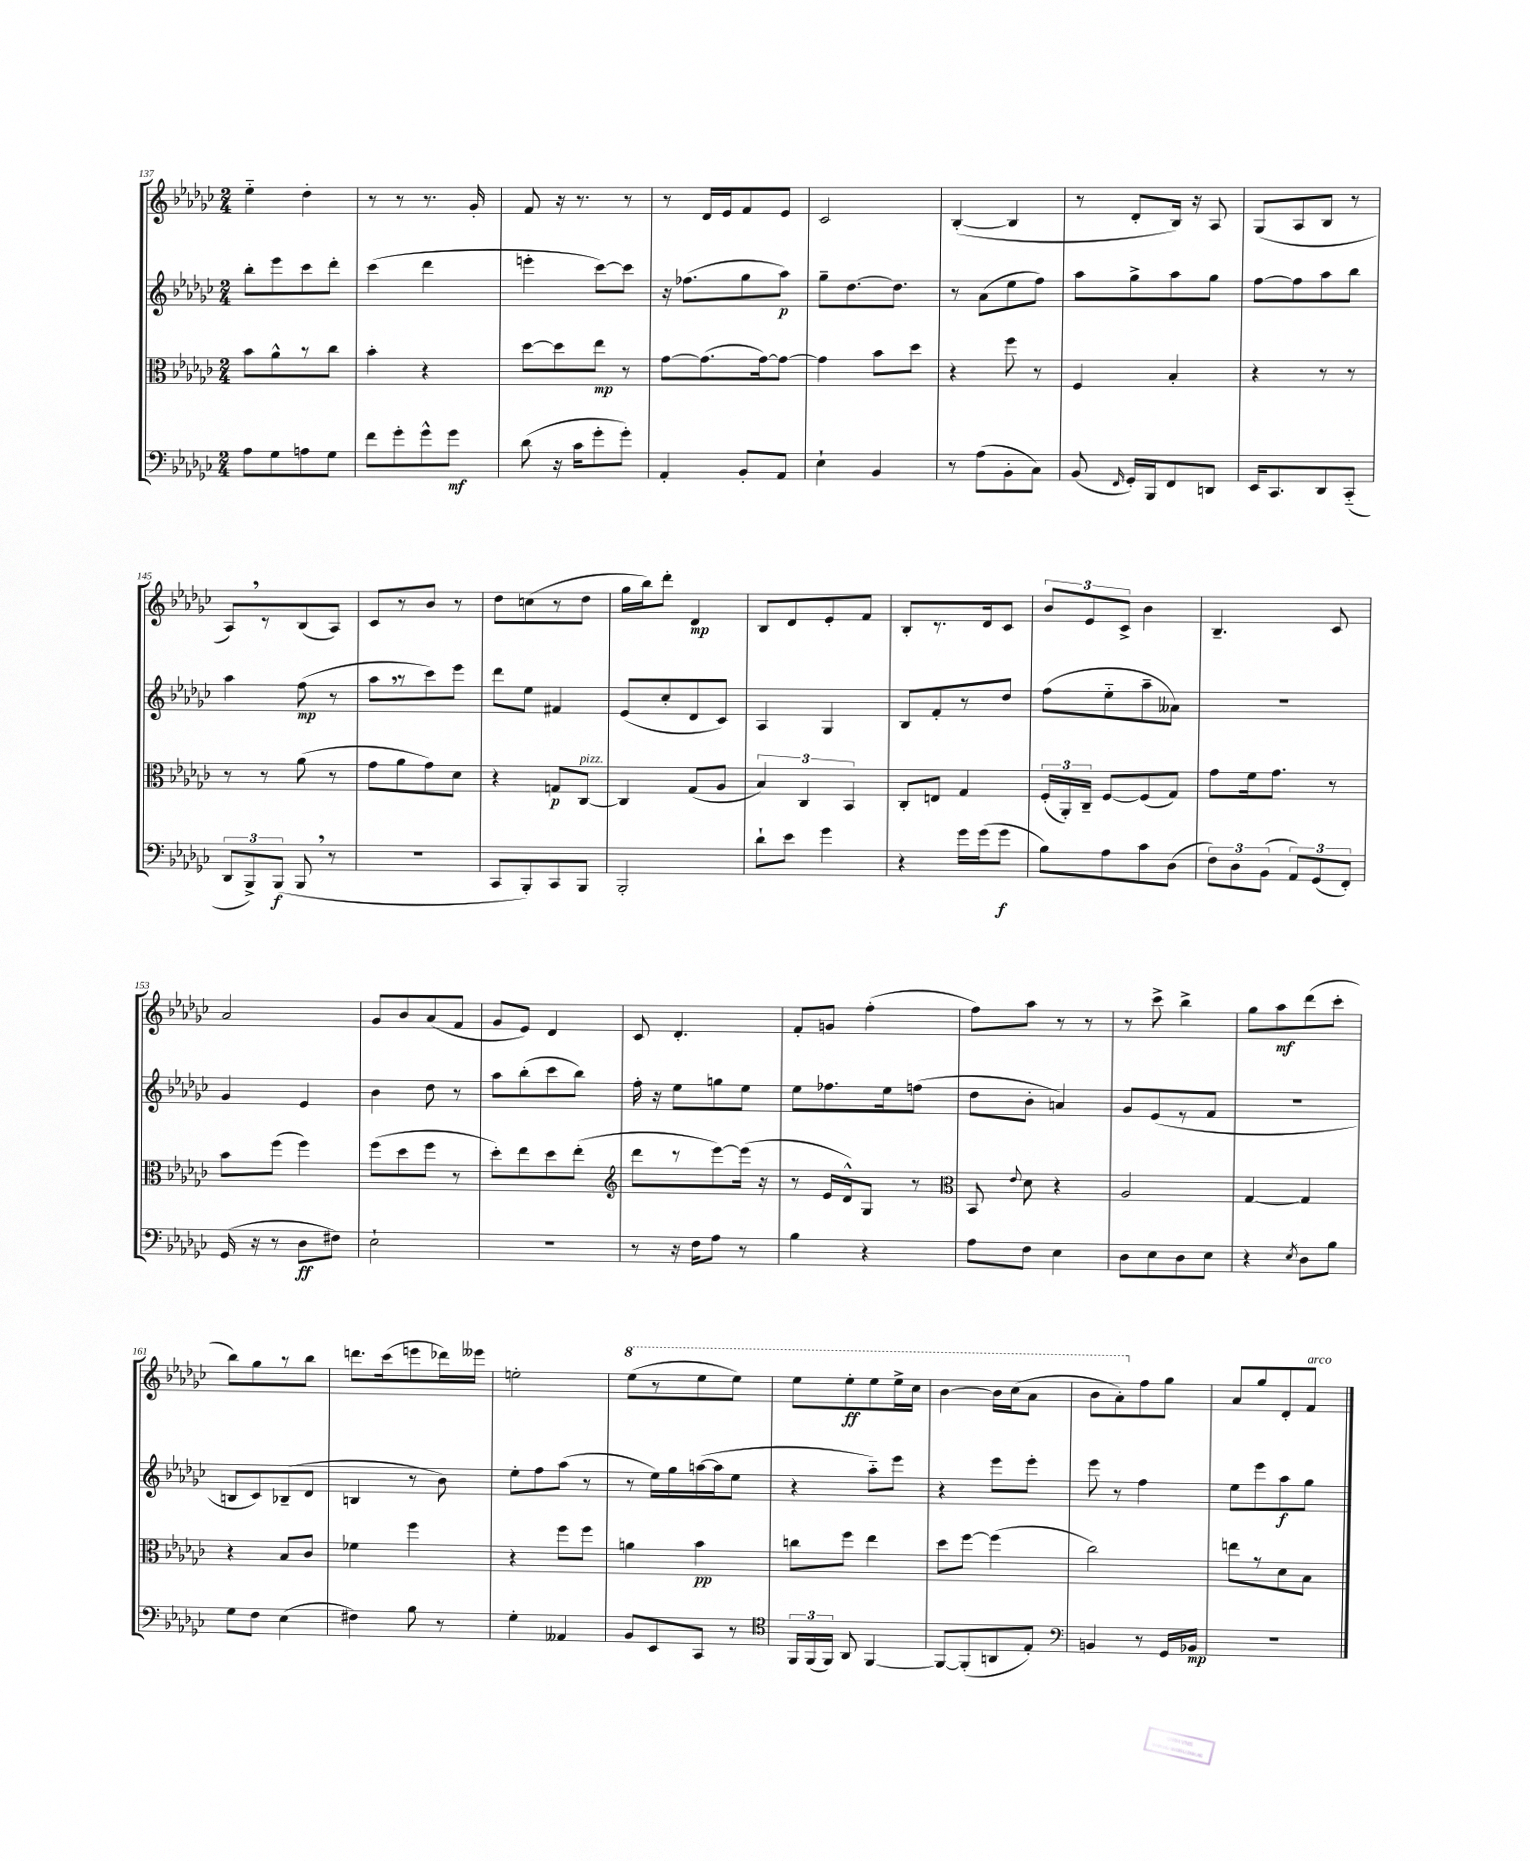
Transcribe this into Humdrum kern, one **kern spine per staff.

**kern	**kern	**kern	**kern
*staff4	*staff3	*staff2	*staff1
*clefF4	*clefC3	*clefG2	*clefG2
*k[b-e-a-d-g-c-]	*k[b-e-a-d-g-c-]	*k[b-e-a-d-g-c-]	*k[b-e-a-d-g-c-]
*M2/4	*M2/4	*M2/4	*M2/4
8A-\L	8b-\L	8bb-'\L	4ee-'~\
8G-\	8a-^^\	8eee-\	.
8A\	8r	8ccc-\	4dd-'\
8G-\J	8cc-\J	8ddd-'\J	.
=	=	=	=
8f\L	4b-'\	(4ccc-\	8r
8g-'\	.	.	8r
8g-^^\	4r	4ddd-\	8.r
8g-\J	.	.	.
.	.	.	16g-'/
=	=	=	=
(8d-\	[8dd-\L	4eee'\	8f/
16r	8dd-\]	.	16r
16c-\LK	.	.	8.r
8g-'\	8ee-\J	[8ccc-\L)	.
8g-'\J)	8r	8ccc-\]J	8r
=	=	=	=
4AA-'/	[8g-\L	16r	8r
.	.	(8.ff-\L	.
.	(8.g-\]	.	16d-/LL
.	.	.	16e-/J
8BB-'/L	.	8gg-\	8f/
.	[16g-\k)	.	.
8AA-/J	8g-\_J	8aa-\J)	8e-/J
=	=	=	=
4E-`\	4g-\]	8gg-~\L	2c-/
.	.	[8.dd-\	.
4BB-/	8b-\L	.	.
.	.	8.dd-\]J	.
.	8dd-\J	.	.
=	=	=	=
8r	4r	8r	([4B-'/
(8A-\L	.	(8a-\L	.
8BB-'\	8ff\	8ee-\	4B-/]
8C-\J)	8r	8ff\J)	.
=	=	=	=
(8BB-/	4F/	8aa-\L	8r
16qqFF/	.	.	.
16GG-'/LL)	.	8gg-^\	8d-'/L
16BBB-/J	.	.	.
8FF/	4B-'/	8aa-\	16B-/Jk)
.	.	.	16r
8DD/J	.	8gg-\J	8A-/
=	=	=	=
16EE-/LK	4r	[8ff\L	(8G-/L
8.CC-/	.	.	.
.	.	8ff\]	8A-/
8DD-/	8r	8aa-\	8B-/J
(8CC-'~/J	8r	8bb-\J	8r
=	=	=	=
12DD-/L	8r	4aa-\	8A-/L)
12BBB-^/)	.	.	.
.	8r	.	8r
(12BBB-/J	.	.	.
8BBB-/	(8a-\	(8ff\	(8B-/
8r	8r	8r	8A-/J)
=	=	=	=
2r	8g-\L	8aa-\L	8c-/L
.	8a-\	8r	8r
.	8g-\)	8ccc-\)	8b-/J
.	8d-\J	8eee-\J	8r
=	=	=	=
8CC-/L	4r	8ddd-\L	8dd-\L
8BBB-'/)	.	8ee-\J	(8cc\
8CC-/	8G/L	4f#/	8r
8BBB-/J	[8C-/J	.	8dd-\J
=	=	=	=
2BBB-'/	4C-/]	(8e-/L	16gg-\LL
.	.	.	16bb-\J)
.	.	8cc-'/	8ddd-'\J
.	(8G-/L	8d-/	4d-/
.	8A-/J	8c-/J)	.
=	=	=	=
8d-`\L	6B-/)	4A-/	8B-/L
8e-\J	.	.	8d-/
.	6C-/	.	.
4g-\	.	4G-/	8e-'/
.	6BB-/	.	.
.	.	.	8f/J
=	=	=	=
4r	8C-'/L	8B-/L	8B-'/L
.	8E/J	8f'/	8.r
16g-\LL	4G-/	8r	.
(16g-\J	.	.	16d-/k
8g-\J	.	8dd-/J	8c-/J
=	=	=	=
8B-\L)	(24F'/LL	(8ff\L	12b-/L
.	24AA-'/)	.	.
.	24C-~/JJ	.	12e-/
8A-\	[8F/L	8ee-'~\	.
.	.	.	12c-^/J
8c-\	(8F/]	8aa-~\	4b-\
(8D-\J	8G-/J)	8a--\J)	.
=	=	=	=
12F\L)	8g-\L	2r	4.B-~/
12D-\	.	.	.
.	16f\k	.	.
(12BB-\J	.	.	.
.	8.g-\J	.	.
12AA-/L)	.	.	.
(12GG-/	.	.	.
.	8r	.	8c-/
12FF'/J)	.	.	.
=	=	=	=
(16GG-/	8b-\L	4g-/	2a-/
16r	.	.	.
8r	(8ff\J	.	.
8D-\L	4ff\)	4e-/	.
8F#\J)	.	.	.
=	=	=	=
2E-`\	(8ff\L	4b-\	8g-/L
.	8dd-\	.	8b-/
.	8ff\J	8dd-\	(8a-/
.	8r	8r	8f/J
=	=	=	=
2r	8dd-'\L)	8aa-\L	8g-/L
.	8ee-\	(8bb-'\	8e-/J)
.	8dd-\	8ccc-\	4d-/
.	(8ee-'\J	8bb-\J)	.
=	=	=	=
*	*clefG2	*	*
8r	8ddd-\L	16ff'\	8c-/
.	.	16r	.
16r	8r	8ee-\L	4.d-'/
16F\LK	.	.	.
8A-\J	[8eee-\)	8gg\	.
8r	(16eee-\]Jk	8ee-\J	.
.	16r	.	.
=	=	=	=
4B-\	8r	8ee-\L	8f'/L
.	16e-/LL	8.ff-\	8g/J
.	16d-^^/J)	.	.
4r	8G-/J	.	(4ff'\
.	.	16ee-\k	.
.	8r	(8ff\J	.
=	=	=	=
*	*clefC3	*	*
8A-\L	8BB-/	8dd-\L	8ff\L)
.	8qqe-/	.	.
8F\J	8d-\	8b-'\J	8aa-\J
4E-\	4r	4a/)	8r
.	.	.	8r
=	=	=	=
8D-\L	2A-/	8g-/L	8r
8E-\	.	(8e-/	8ccc-^\
8D-\	.	8r	4bb-^\
8E-\J	.	8f/J	.
=	=	=	=
4r	[4G-/	2r	8gg-\L
.	.	.	8aa-\
8qE-/	.	.	.
8D-\L	4G-/]	.	(8ddd-\
8B-\J	.	.	8ccc-'\J
=	=	=	=
8G-\L	4r	8B/L	8bb-\L)
8F\J	.	8c-/)	8gg-\
(4E-\	8B-/L	(8B-~/	8r
.	8c-/J	8d-/J	8bb-\J
=	=	=	=
4F#\)	4f-\	4B/	8.ddd\L
.	.	.	(16ccc-\k
8B-\	4ff\	8r	8eee\
8r	.	8b-\)	16ddd-\L)
.	.	.	16eee--\JJ
=	=	=	=
4G-'\	4r	8ee-'\L	2ee'\
.	.	8ff\	.
4AA--/	8ff\L	(8aa-\J	.
.	8ff\J	8r	.
=	=	=	=
8BB-/L	4a\	8r	(8eee-\L
8EE-/	.	16ee-\LL)	8r
.	.	16gg-\	.
8CC-/J	4b-\	([16aa\	8eee-\
.	.	16aa\]J	.
8r	.	8ee-\J	8eee-\J)
=	=	=	=
*clefC4	*	*	*
24FF/LL	8cc\L	4r	8eee-\L
(24FF/	.	.	.
24FF/JJ)	.	.	.
8AA-/	8ff\J	.	8eee-'\
[4FF/	4ee-\	8aa-'~\L)	8eee-\
.	.	8eee-\J	16eee-^\L
.	.	.	16ccc-\JJ
=	=	=	=
8FF/_L	8dd-\L	4r	[4bb-\
(8FF'/]	[8ff\J	.	.
8AA/	(4ff\]	8eee-\L	16bb-\]LL
.	.	.	(16ccc-\J
8E-'/J)	.	8eee-'\J	8aa-\J
=	=	=	=
*clefF4	*	*	*
4BB/	2cc-\)	8eee-\	8bb-\L
.	.	8r	8aa-'\)
8r	.	4ff\	8ff\
16GG-/LL	.	.	8gg-\J
16BB-/JJ	.	.	.
=	=	=	=
2r	8ee\L	8ee-\L	8a-/L
.	8r	8eee-\	8gg-/
.	8d-\	8aa-\	8d-'/
.	8B-\J	8gg-\J	8f/J
==	==	==	==
*-	*-	*-	*-
